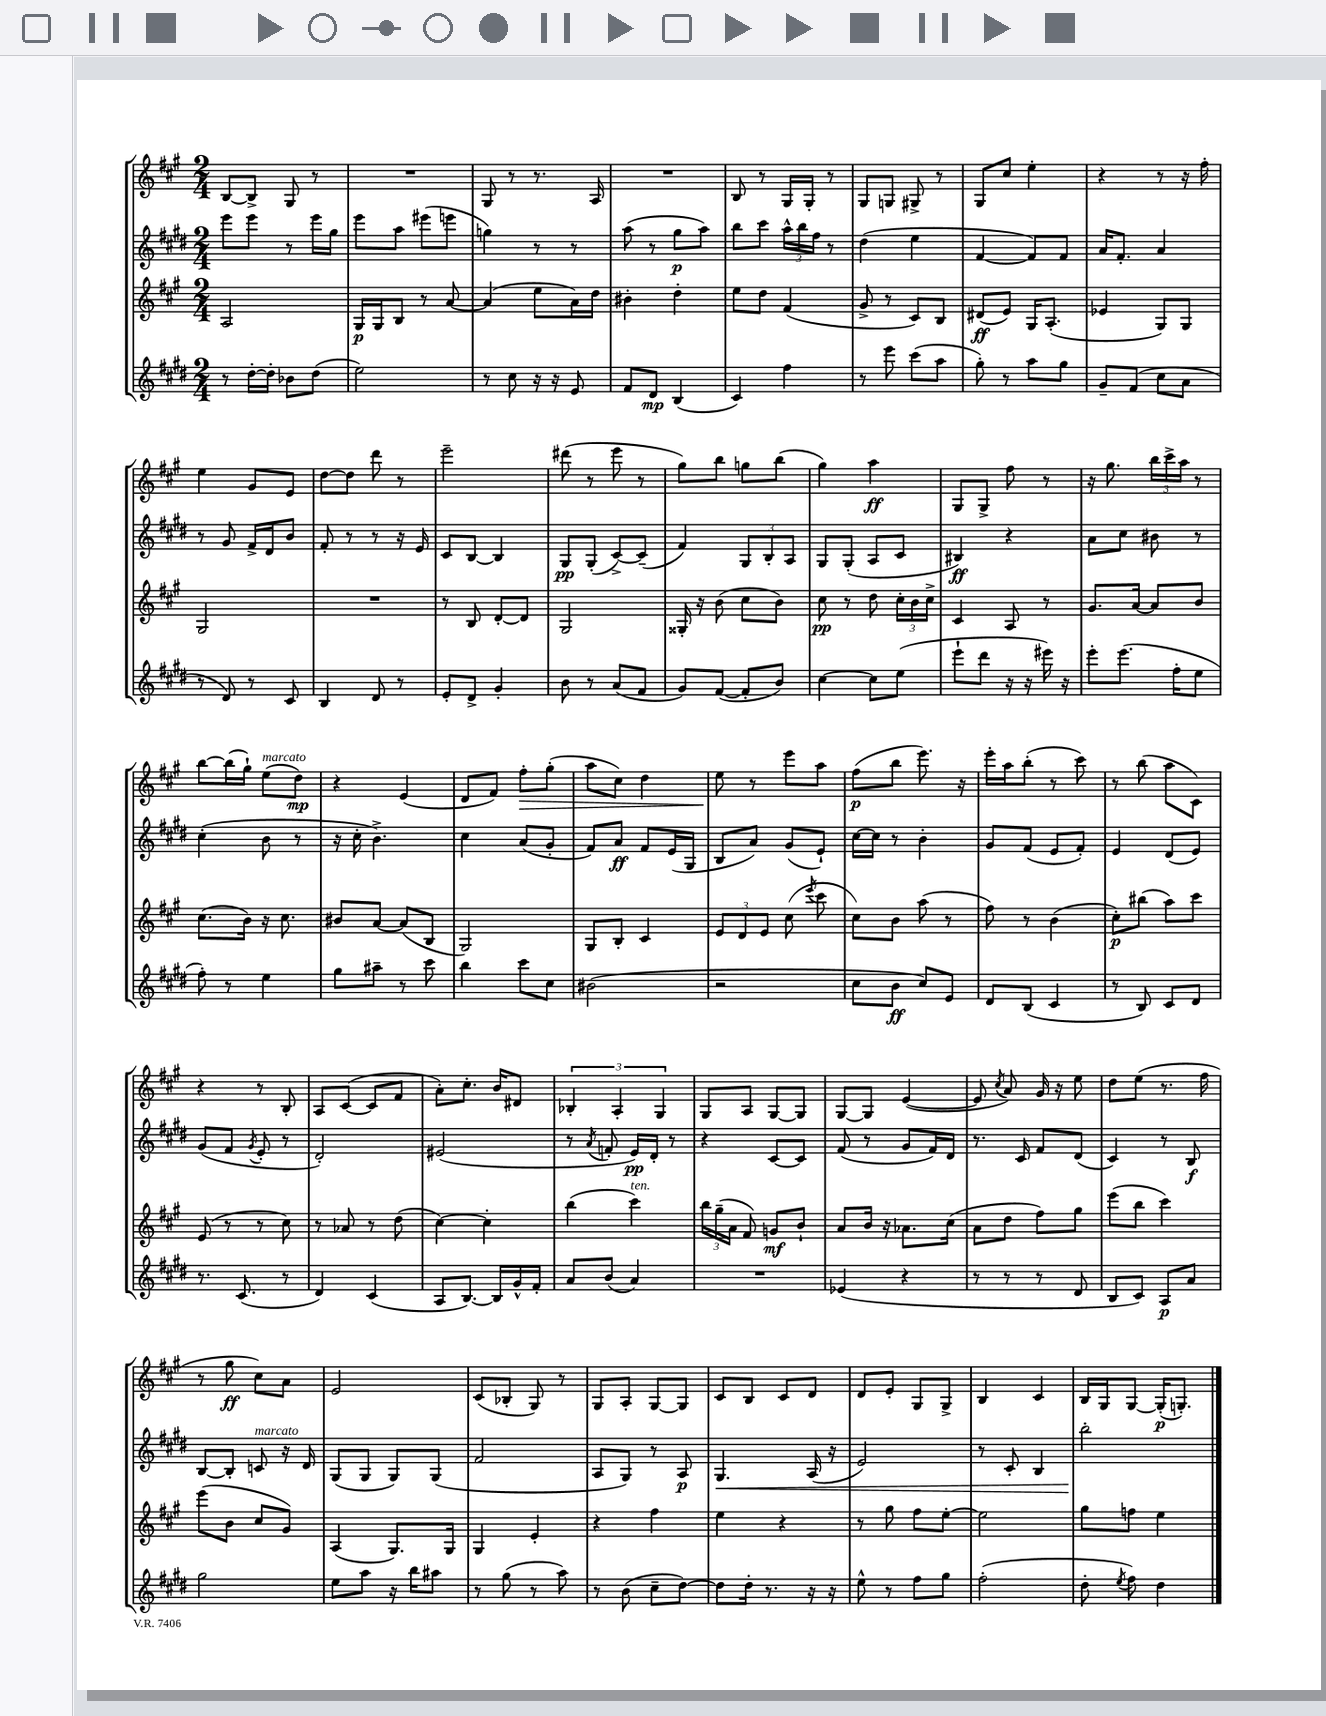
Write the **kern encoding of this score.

**kern	**kern	**kern	**kern
*staff4	*staff3	*staff2	*staff1
*clefG2	*clefG2	*clefG2	*clefG2
*k[f#c#g#d#]	*k[f#c#g#]	*k[f#c#g#d#]	*k[f#c#g#]
*M2/4	*M2/4	*M2/4	*M2/4
8r	2A	8eee	[8B
[16dd#'	.	8eee	8B^]
16dd#']	.	.	.
8b-	.	8r	8G#
(8dd#	.	16eee	8r
.	.	16gg#	.
=	=	=	=
2ee)	16G#	8eee	2r
.	16G#	.	.
.	8B	8aa	.
.	8r	(8eee#	.
.	[8a	8eee	.
=	=	=	=
8r	(4a]	4gg)	8G#
8cc#	.	.	8r
16r	8ee	8r	8.r
16r	.	.	.
8e	16a)	8r	.
.	16dd	.	16A
=	=	=	=
8f#	4b#'	(8aa	2r
8d#	.	8r	.
(4B	4dd'	8gg#	.
.	.	8aa)	.
=	=	=	=
4c#)	8ee	8bb	8B
.	8dd	8ccc#	8r
4ff#	(4f#	24aa^^	16G#
.	.	24bb	.
.	.	.	16G#'
.	.	24ff#	.
.	.	8r	8r
=	=	=	=
8r	8g#^	(4dd#	8G#
8eee	8r	.	8G
(8ccc#	8c#)	4ee	8G#^
8aa	8B	.	8r
=	=	=	=
8gg#')	(8d#	[4f#	8G#
8r	8e)	.	8cc#
8aa	16G#	8f#])	4ee'
.	(8.A'	.	.
8gg#	.	8f#	.
=	=	=	=
8g#~	4e-	16a	4r
.	.	8.f#'	.
(8f#	.	.	.
8cc#	8G#)	4a	8r
8a	8G#	.	16r
.	.	.	16ff#'
=	=	=	=
8r	2G#	8r	4ee
8d#)	.	8g#	.
8r	.	16f#^	8g#
.	.	16d#	.
8c#	.	8b	8e
=	=	=	=
4B	2r	8f#'	[8dd
.	.	8r	8dd]
8d#	.	8r	8ddd
8r	.	16r	8r
.	.	16e	.
=	=	=	=
8e'	8r	8c#	2eee~
8d#^	8B	[8B	.
4g#'	[8d'	4B]	.
.	8d]	.	.
=	=	=	=
8b	2G#	8G#	(8ddd#
8r	.	(8G#'	8r
(8a	.	[8c#^)	8eee
8f#	.	(8c#~]	8r
=	=	=	=
8g#)	16G##'	4f#)	8gg#)
.	16r	.	.
([8f#	(8b	.	8bb
8f#']	8cc#	12G#	8gg
.	.	12B'	.
8b)	8b)	.	(8bb
.	.	12A	.
=	=	=	=
[4cc#	8cc#	8G#	4gg#)
.	8r	(8G#'	.
8cc#]	8dd	8A	4aa
(8ee	24cc#'	8c#	.
.	24b	.	.
.	24cc#^	.	.
=	=	=	=
8eee`	4c#	4B#)	8G#
8ddd#	.	.	8G#^
16r	8A	4r	8ff#
16r	.	.	.
16eee#)	8r	.	8r
16r	.	.	.
=	=	=	=
8eee'	8.g#	8a	16r
.	.	.	8.gg#
(8.eee	.	8cc#	.
.	[16a	.	.
.	8a]	8b#	24bb
.	.	.	24ccc#^
16ff#'	.	.	.
.	.	.	24aa
8ee	8b	8r	8r
=	=	=	=
8ff#')	(8.cc#	(4cc#'	[8bb
8r	.	.	(16bb]
.	16b)	.	16gg#`)
4ee	16r	8b	(8ee
.	8.cc#	.	.
.	.	8r	8dd)
=	=	=	=
8gg#	8b#	16r	4r
.	.	16cc#'	.
8aa#~	[8a	4.b^)	.
8r	(8a]	.	(4e
8ccc#	8B	.	.
=	=	=	=
4bb	2G#)	4cc#	8d
.	.	.	8f#)
8ccc#	.	(8a	8ff#'
8cc#	.	8g#'	(8gg#'
=	=	=	=
(2b#	8G#	8f#)	8aa
.	8B'	8a	8cc#)
.	4c#	8f#	4dd
.	.	(16e	.
.	.	16G#	.
=	=	=	=
2r	12e	8B	8ee
.	12d	.	.
.	.	8a)	8r
.	12e	.	.
.	(8cc#	(8g#	8eee
.	8qeee	.	.
.	8ccc#	8e`)	8aa
=	=	=	=
8cc#	8cc#)	[16cc#	(8ff#
.	.	16cc#]	.
8b	8b	8r	8bb
8cc#)	(8aa	4b'	8.eee)
8e	8r	.	.
.	.	.	16r
=	=	=	=
8d#	8ff#)	8g#	16eee'
.	.	.	16aa
(8B	8r	(8f#	(8bb'
4c#	(4b	8e	8r
.	.	8f#')	8ccc#)
=	=	=	=
8r	8cc#')	4e	8r
8B)	(8bb#	.	(8bb
8c#	8aa)	(8d#	8aa
8d#	8ccc#	8e)	8c#)
=	=	=	=
8.r	(8e	(8g#	4r
.	8r	8f#	.
(8.c#	.	.	.
.	.	8qg#	.
.	8r	8e'	8r
8r	8cc#)	8r	8B'
=	=	=	=
4d#)	8r	2d#')	8A
.	8a-	.	([8c#
(4c#	8r	.	8c#]
.	(8dd	.	8f#
=	=	=	=
8A	[4cc#)	(2e#	8a')
[8.B)	.	.	8.cc#'
.	4cc#']	.	.
16B]	.	.	16b
16g#^^	.	.	8d#
16f#'	.	.	.
=	=	=	=
8a	(4bb	8r	6B-'
.	.	8qa	.
(8b	.	8f'	.
.	.	.	6A'
4a)	4ccc#)	16e)	.
.	.	16d#'	.
.	.	.	6G#
.	.	8r	.
=	=	=	=
2r	24bb	4r	8G#
.	(24gg#~	.	.
.	24a	.	.
.	8f#)	.	8A
.	8g	[8c#	[8G#
.	8b`	8c#]	8G#]
=	=	=	=
(4e-	8a	(8f#	[8G#
.	16b	8r	8G#]
.	16r	.	.
4r	8.a-	8g#	([4e
.	.	16f#)	.
.	(16cc#	16d#	.
=	=	=	=
8r	8a	8.r	8e]
.	.	.	8qcc#
8r	8dd	.	8a)
.	.	16c#	.
8r	8ff#)	8f#	16g#
.	.	.	16r
8d#	8gg#	(8d#	8ee
=	=	=	=
8B	(8eee	4c#)	8dd
8c#)	8bb	.	(8ee
8A	4ccc#)	8r	8.r
8a	.	8B	.
.	.	.	16ff#
=	=	=	=
2gg#	(8eee	[8B	8r
.	8b	8B']	8gg#
.	8cc#	8c	8cc#)
.	8g#)	16r	8a
.	.	16d#	.
=	=	=	=
8ee	(4A	(8G#	2e
8aa	.	8G#	.
16r	8.G#)	8G#)	.
16bb	.	.	.
8aa#	.	(8G#	.
.	16G#	.	.
=	=	=	=
8r	4G#	2f#	(8c#
(8gg#	.	.	8B-'
8r	4e'	.	8G#)
8aa)	.	.	8r
=	=	=	=
8r	4r	8A	8G#
(8b	.	8G#)	8A'
8cc#~	4ff#	8r	[8G#
[8dd#)	.	8A	8G#]
=	=	=	=
8dd#]	4ee	4.G#	8c#
16dd#'	.	.	8B
8.r	.	.	.
.	4r	.	8c#
16r	.	(16A	8d
16r	.	16r	.
=	=	=	=
8ee^^	8r	2e)	8d
8r	8gg#	.	8e'
8ff#	8ff#	.	8G#
8gg#	[8ee'	.	8G#^
=	=	=	=
(2ff#'	2ee]	8r	4B
.	.	8c#'	.
.	.	4B	4c#
=	=	=	=
8dd#'	8gg#	2bb'	16B
.	.	.	16G#
8qee	.	.	.
8ff#)	8ff	.	[8G#
4dd#	4ee	.	(16G#']
.	.	.	8.G')
==	==	==	==
*-	*-	*-	*-
